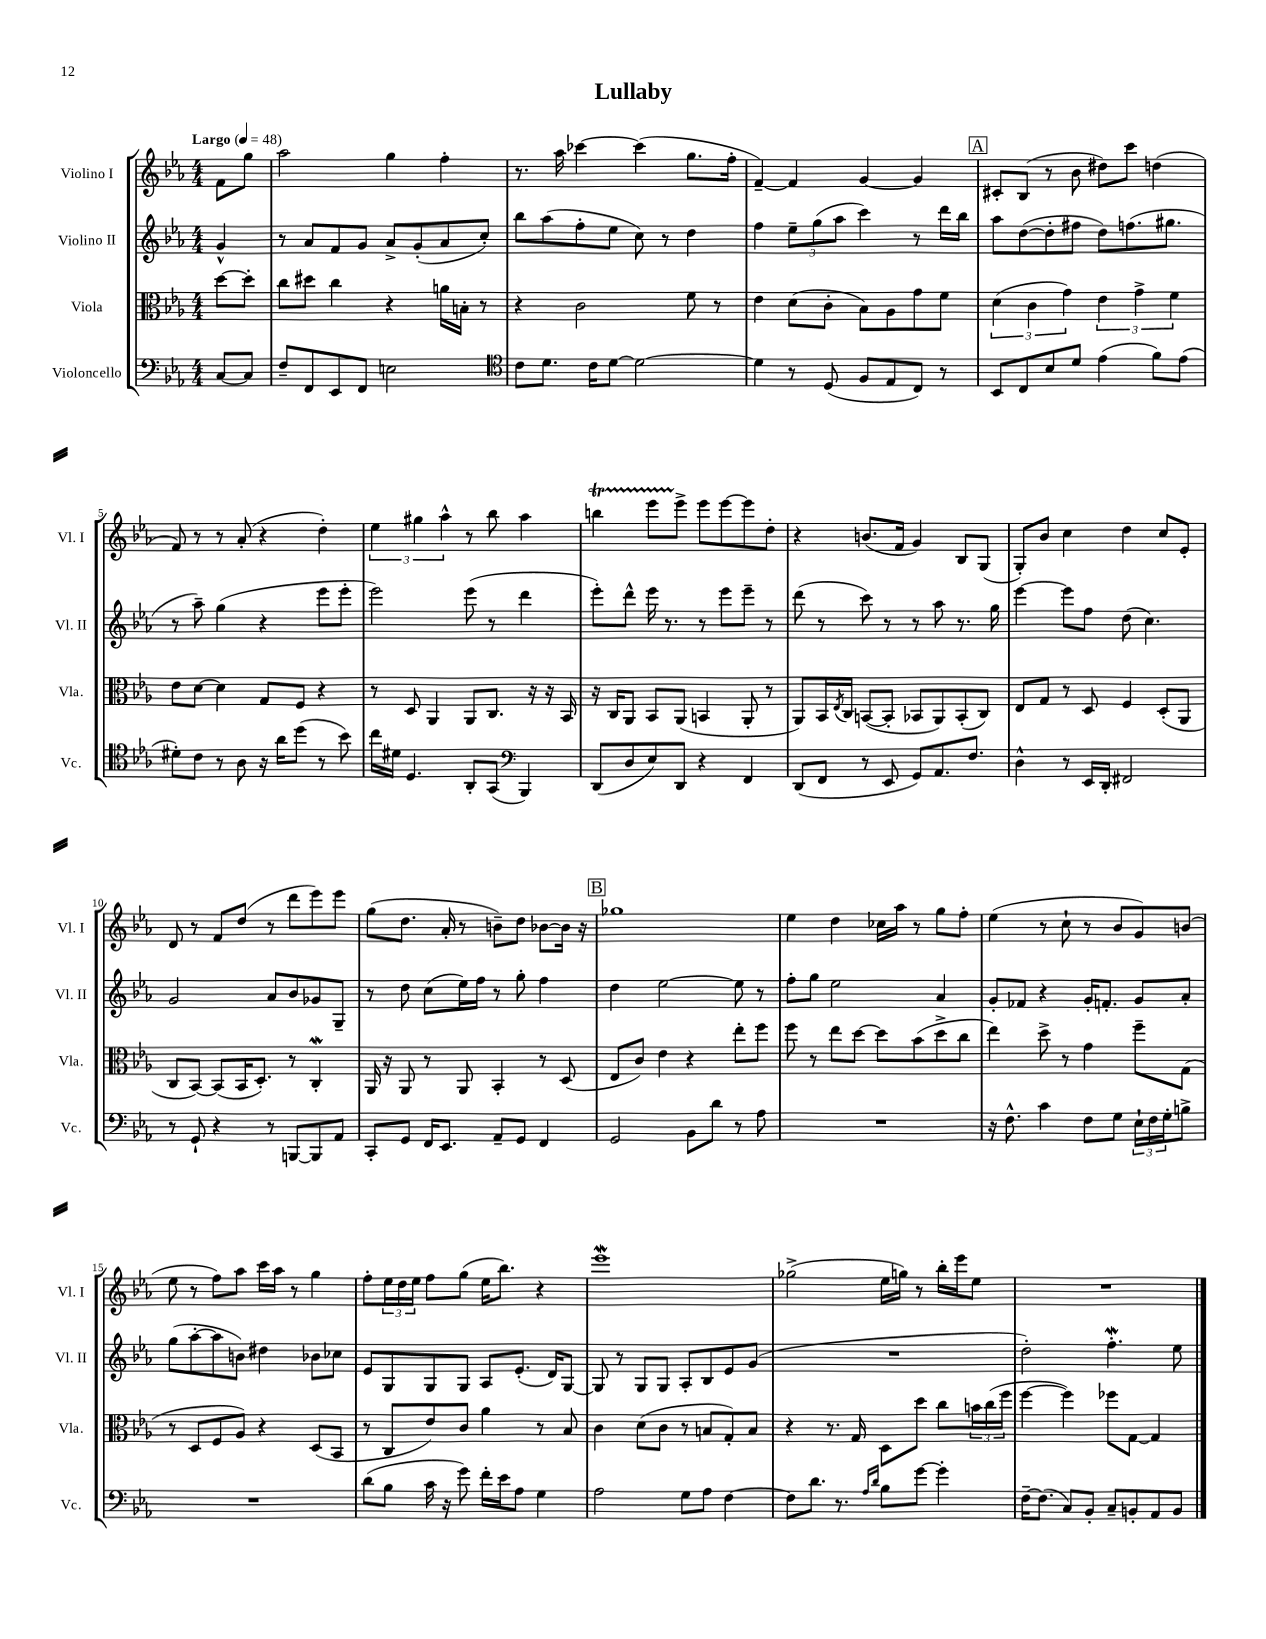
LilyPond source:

\header { title = "Lullaby" }
<<
\new StaffGroup <<
\new Staff = "s0" \with { instrumentName = "Violino I" shortInstrumentName = "Vl. I" } {
    \clef treble \key ees \major \numericTimeSignature \time 4/4 \partial 4 \tempo "Largo" 4 = 48
    f'8 g''8 |
    aes''2 g''4 f''4-. |
    r8. aes''16 ces'''4~ ces'''4( g''8. f''16-. |
    f'4~--) f'4 g'4~ g'4 |
    \mark \markup { \box "A" } cis'8-. bes8( r8 bes'8 dis''8) c'''8 d''4( |
    f'8) r8 r8 aes'8-.( r4 d''4-.) |
    \tuplet 3/2 { ees''4 gis''4 aes''4-^ } r8 bes''8 aes''4 |
    b''4\startTrillSpan ees'''8 ees'''8->\stopTrillSpan ees'''8 ees'''8~ ees'''8 d''8-. |
    r4 b'8.( f'16 g'4) bes8 g8( |
    g8-.) bes'8 c''4 d''4 c''8 ees'8-. |
    d'8 r8 f'8 d''8( r8 d'''8 ees'''8) ees'''8 |
    g''8( d''8. aes'16-. r8 b'8--) d''8 bes'8~ bes'16 r16 |
    \mark \markup { \box "B" } ges''1 |
    ees''4 d''4 ces''16 aes''16 r8 g''8 f''8-. |
    ees''4( r8 c''8-! r8 bes'8 g'8) b'8( |
    ees''8 r8 f''8) aes''8 c'''16 aes''16 r8 g''4 |
    f''8-. \tuplet 3/2 { ees''16 d''16 ees''16 } f''8 g''8( ees''16 bes''8.) r4 |
    ees'''1\mordent |
    ges''2->( ees''16 g''16) r8 bes''16-. ees'''16 ees''8 |
    R1 \bar "|." |
}
\new Staff = "s1" \with { instrumentName = "Violino II" shortInstrumentName = "Vl. II" } {
    \clef treble \key ees \major \numericTimeSignature \time 4/4 \partial 4
    g'4-^ |
    r8 aes'8 f'8 g'8 aes'8-> g'8-.( aes'8 c''8-.) |
    bes''8 aes''8( f''8-. ees''8 c''8) r8 d''4 |
    f''4 \tuplet 3/2 { ees''8-- g''8( aes''8 } c'''4) r8 d'''16 bes''16 |
    \mark \markup { \box "A" } aes''8 d''8~( d''8-. fis''8 d''8) f''8.( gis''8. |
    r8 aes''8--) g''4( r4 ees'''8 ees'''8-. |
    ees'''2) ees'''8( r8 d'''4 |
    ees'''8-.) d'''8-^ ees'''16 r8. r8 ees'''8 ees'''8-- r8 |
    d'''8( r8 c'''8) r8 r8 aes''8 r8. g''16 |
    ees'''4~ ees'''8 f''8 d''8( c''4.) |
    g'2 aes'8 bes'8 ges'8 g8-- |
    r8 d''8 c''8( ees''16) f''16 r8 g''8-. f''4 |
    \mark \markup { \box "B" } d''4 ees''2~ ees''8 r8 |
    f''8-. g''8 ees''2 aes'4 |
    g'8-. fes'8 r4 g'16-. f'8.-. g'8 aes'8-. |
    g''8( aes''8~-. aes''8 b'8) dis''4 bes'8 ces''8 |
    ees'8 g8 g8 g8 aes8 ees'8.-.( d'16) g8~ |
    g8 r8 g8 g8 aes8-. bes8 ees'8 g'8( |
    R1 |
    d''2-.) f''4.-.\mordent ees''8 \bar "|." |
}
\new Staff = "s2" \with { instrumentName = "Viola" shortInstrumentName = "Vla." } {
    \clef alto \key ees \major \numericTimeSignature \time 4/4 \partial 4
    d''8~ d''8-. |
    c''8 dis''8 c''4 r4 a'16 b16-. r8 |
    r4 c'2 f'8 r8 |
    ees'4 d'8( c'8-. bes8) aes8 g'8 f'8 |
    \mark \markup { \box "A" } \tuplet 3/2 { d'4( c'4 g'4) } \tuplet 3/2 { ees'4 g'4-> f'4 } |
    ees'8 d'8~ d'4 g8 f8 r4 |
    r8 d8 aes,4 aes,8 c8. r16 r16 bes,16 |
    r16 c16 aes,8 bes,8 aes,8( b,4 aes,8-. r8 |
    aes,8) bes,16 \acciaccatura { ees8 } c16 b,8~( b,8-. bes,8 aes,8) bes,8-.( c8) |
    ees8 g8 r8 d8 f4 d8-.( aes,8 |
    c8 bes,8~) bes,8( bes,16 d8.-.) r8 c4-.\mordent |
    aes,16 r16 aes,8 r8 aes,8 bes,4-. r8 d8( |
    \mark \markup { \box "B" } ees8 c'8) ees'4 r4 ees''8-. f''8 |
    f''8 r8 ees''8 d''8~ d''8 bes'8( d''8-> c''8 |
    ees''4) d''8-> r8 g'4 f''8-- g8( |
    r8 d8 f8 aes8) r4 d8( bes,8 |
    r8 c8 ees'8) c'8 aes'4 r8 bes8 |
    c'4 d'8( c'8 r8 b8 g8-.) b8 |
    r4 r8. g16 d8 d''8 c''8 \tuplet 3/2 { b'16 c''16( f''16 } |
    f''4~ f''4) fes''8 g8~ g4 \bar "|." |
}
\new Staff = "s3" \with { instrumentName = "Violoncello" shortInstrumentName = "Vc." } {
    \clef bass \key ees \major \numericTimeSignature \time 4/4 \partial 4
    c8~ c8 |
    f8-- f,8 ees,8 f,8 e2 |
    \clef tenor c'8 d'8. c'16 d'8~ d'2~ |
    d'4 r8 d8( f8 ees8 c8) r8 |
    \mark \markup { \box "A" } bes,8 c8 bes8 d'8 ees'4( f'8) ees'8( |
    dis'8-.) c'8 r8 aes8 r16 aes'16 d''8( r8 bes'8) |
    c''16 dis'16 d4. aes,8-. g,8( \clef bass bes,,4) |
    d,8( d8 ees8) d,8 r4 f,4 |
    d,8( f,8 r8 ees,8 g,8) aes,8. f8. |
    d4-^ r8 ees,16 d,16-. fis,2 |
    r8 g,8-! r4 r8 b,,8~ b,,8 aes,8 |
    c,8-. g,8 f,16 ees,8. aes,8-- g,8 f,4 |
    \mark \markup { \box "B" } g,2 bes,8 d'8 r8 aes8 |
    R1 |
    r16 f8.-^ c'4 f8 g8 \tuplet 3/2 { ees16-! f16 g16-. } b8-> |
    R1 |
    d'8( bes8 c'16 r16 g'8) f'16-. ees'16 aes8 g4 |
    aes2 g8 aes8 f4~ |
    f8 d'8. r8. \grace { aes16 d'16 } bes8 g'8~ g'4-. |
    f16~-- f8.( c8) bes,8-. c8-- b,8-. aes,8 b,8 \bar "|." |
}
>>
>>
